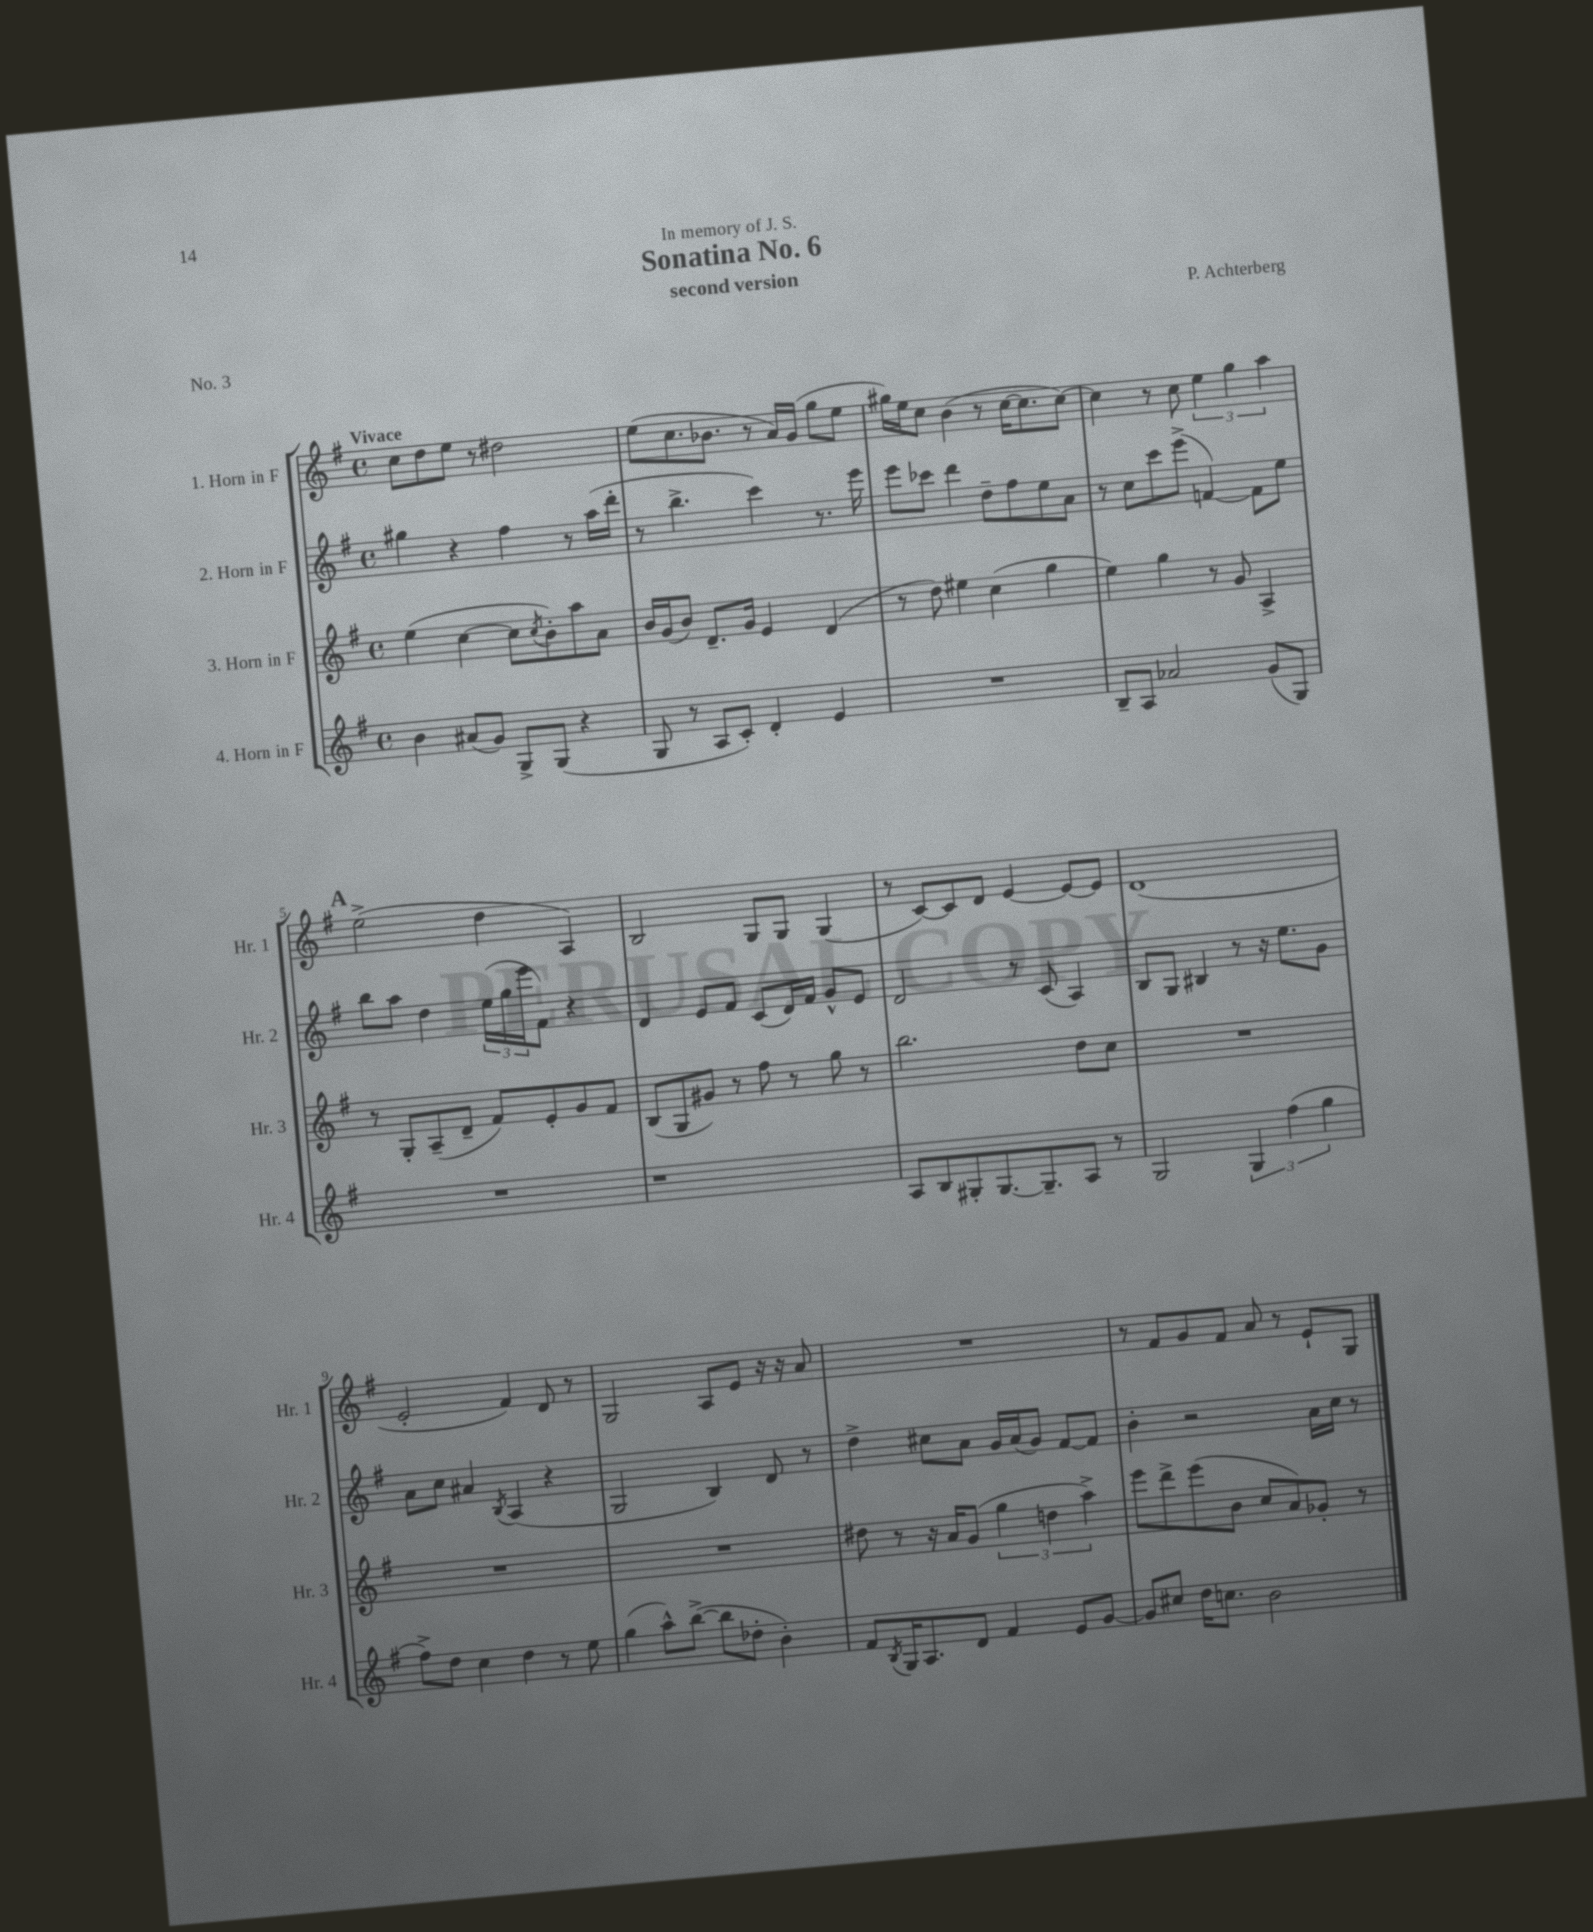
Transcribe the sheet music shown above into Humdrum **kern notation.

**kern	**kern	**kern	**kern
*staff4	*staff3	*staff2	*staff1
*clefG2	*clefG2	*clefG2	*clefG2
*k[f#]	*k[f#]	*k[f#]	*k[f#]
*M4/4	*M4/4	*M4/4	*M4/4
*met(c)	*met(c)	*met(c)	*met(c)
4b	(4ee	4gg#	8cc
.	.	.	8dd
(8a#	[4cc	4r	8ee
8g)	.	.	8r
8G^	8cc]	4ff#	2dd#
.	8qcc	.	.
(8G	8b')	.	.
4r	8aa	8r	.
.	8a	(16aa	.
.	.	16ddd'	.
=	=	=	=
8G	16b	8r	(8ee
.	(16g	.	.
8r	8b)	4.bb^	8.cc
8A	8.d~	.	.
.	.	.	8.b-
8c')	.	.	.
.	16g	.	.
4d'	4e	4ccc)	8r
.	.	.	16a)
.	.	.	(16g
4e	(4d	8.r	8gg
.	.	.	8ee
.	.	16eee	.
=	=	=	=
1r	8r	8eee	16gg#)
.	.	.	16ee
.	8dd)	8ccc-	8cc
.	4ee#	4ddd	(4b
.	(4cc	8dd~	8r
.	.	8ff#	[16cc
.	.	.	8.cc]
.	4gg	8ee	.
.	.	8a	[8cc)
=	=	=	=
8B~	4ee)	8r	4cc]
8A	.	8cc	.
2a-	4gg	8ccc	8r
.	.	(8eee^	8cc
.	8r	[4f)	6ee
.	8g	.	.
.	.	.	6gg
(8g	4A^	8f]	.
.	.	.	6aa
8G)	.	8ee	.
=	=	=	=
1r	8r	8bb	(2ee^
.	8G'	8aa	.
.	(8A~	4dd	.
.	8d~	.	.
.	8f#)	(24ee	4dd
.	.	24gg	.
.	.	24eee	.
.	8e'	8f#)	.
.	8g	4r	4A)
.	8f#	.	.
=	=	=	=
1r	(8B	4d	2B
.	8G	.	.
.	8g#)	8e	.
.	8r	8f#	.
.	8ff#	(8c	8G
.	8r	16d)	8G
.	.	16f#	.
.	8gg	8g^^	(4G
.	8r	8e	.
=	=	=	=
8A	2.bb	2d	8r
8B	.	.	[8c)
8G#'	.	.	8c]
[8.G#	.	.	8d
.	.	8r	[4e
8.G#~]	.	.	.
.	.	(8c	.
8A	8dd	4A)	8e_
8r	8cc	.	8e]
=	=	=	=
2G	1r	8B	(1d
.	.	8G	.
.	.	4B#	.
6G	.	8r	.
.	.	16r	.
(6ff#	.	.	.
.	.	8.ee	.
6gg	.	.	.
.	.	8g	.
=	=	=	=
8ff#^)	1r	8a	2e'
8dd	.	8cc	.
4cc	.	4a#	.
.	.	8qB	.
4dd	.	(4A	4f#)
8r	.	4r	8d
8ee	.	.	8r
=	=	=	=
(4gg	1r	2G	2G
8aa^^)	.	.	.
([8bb^	.	.	.
8bb]	.	4B)	8A
8dd-'	.	.	8e
4b')	.	8d	16r
.	.	.	16r
.	.	8r	8a
=	=	=	=
8f#	8dd#	4dd^	1r
8qB	.	.	.
16G	8r	.	.
8.A	.	.	.
.	16r	8cc#	.
.	16a	.	.
8d	(8g	8a	.
4f#	6gg	16g	.
.	.	(16a	.
.	.	8g)	.
.	6dd	.	.
8e	.	[8f#	.
.	6aa^)	.	.
[8g	.	8f#]	.
=	=	=	=
8g]	8eee	4b'	8r
8cc#	8ddd^	.	8f#
16dd	(8eee	2r	8g
8.cc	.	.	.
.	8b	.	8f#
2b	8cc	.	8a
.	8a)	.	8r
.	8g-'	16a	8e`
.	.	16cc	.
.	8r	8r	8G
==	==	==	==
*-	*-	*-	*-
